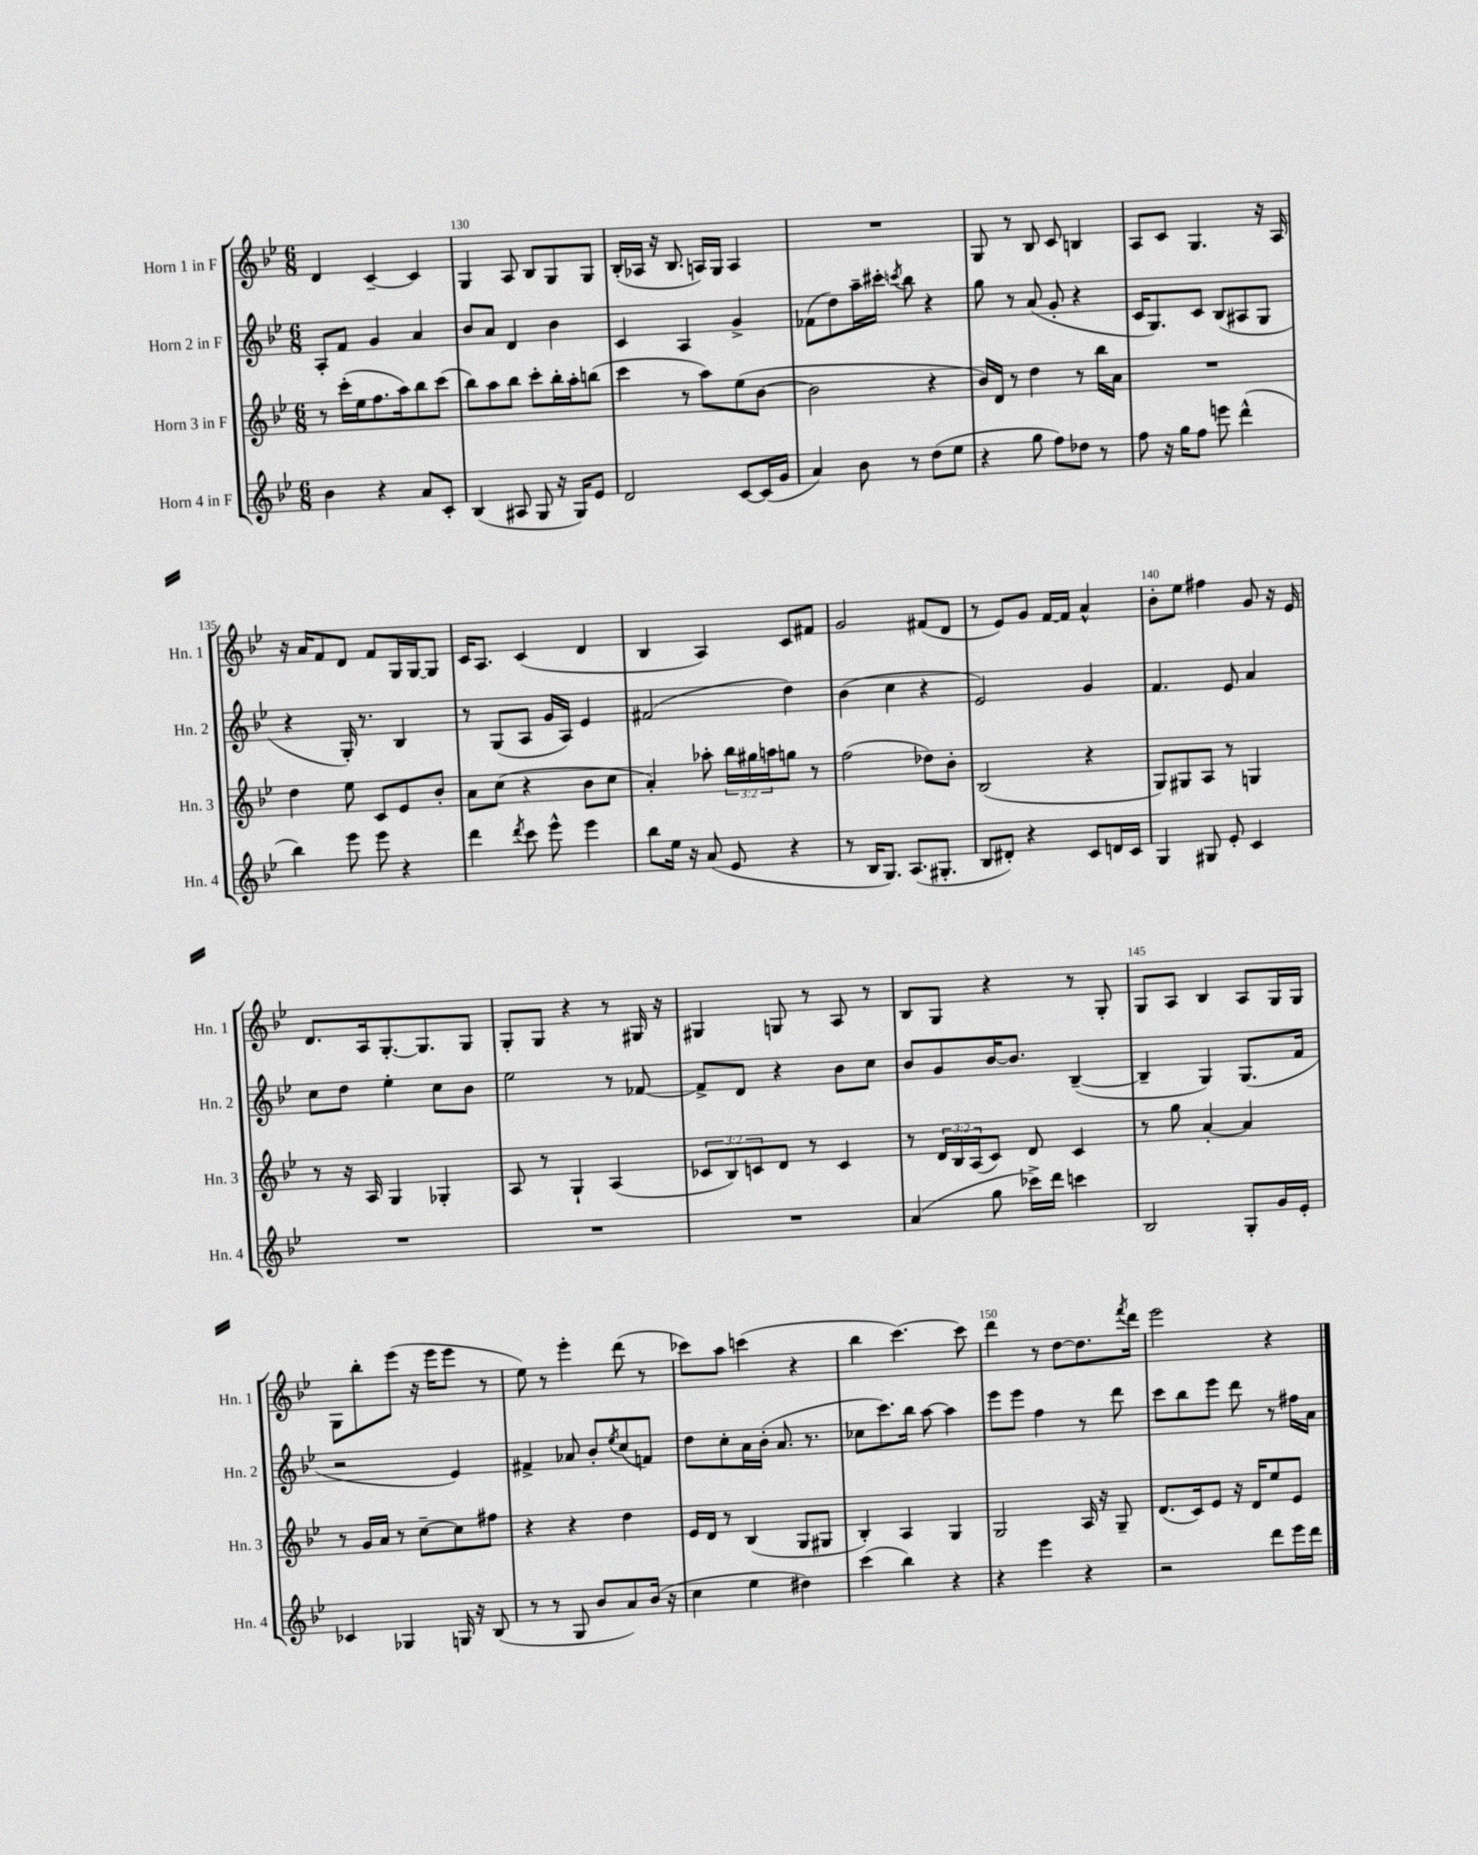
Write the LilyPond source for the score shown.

<<
\new StaffGroup <<
\new Staff = "s0" \with { instrumentName = "Horn 1 in F" shortInstrumentName = "Hn. 1" } {
    \clef treble \key bes \major \numericTimeSignature \time 6/8
    d'4 c'4~-- c'4 |
    g4 a8 bes8 g8 g8 |
    bes16-.( aes16 r16 bes8. a16) g16 a4 |
    R2. |
    g8 r8 bes8 c'8 b4 |
    a8 c'8 g4. r16 a16 |
    r16 a'16 f'8 d'8 f'8 g16 g16~ g8 |
    c'16 a8. c'4( d'4 |
    bes4 a4) c'8 fis'8 |
    g'2 fis'8( d'8 |
    r8 ees'8) g'8 f'16~ f'16 a'4-^ |
    bes'8-. ees''8 fis''4 g'8 r16 ees'16 |
    d'8. a16 g8.~-. g8. g8 |
    g8-. g8 r4 r8 gis16 r16 |
    gis4 g8 r8 a8 r8 |
    bes8 g8 r4 r8 g8-. |
    g8 a8 bes4 a8 g16 g16 |
    g8 bes''8-. ees'''8( r16 ees'''16 ees'''8 r8 |
    ees''8) r8 ees'''4-. d'''8( r8 |
    ces'''8) a''8 c'''4( r4 |
    bes''4 c'''4.~) c'''8 |
    d'''4 r8 d''8~ d''8. \acciaccatura { f'''8 } d'''16 |
    ees'''2 r4 \bar "|." |
}
\new Staff = "s1" \with { instrumentName = "Horn 2 in F" shortInstrumentName = "Hn. 2" } {
    \clef treble \key bes \major \numericTimeSignature \time 6/8
    a8-. f'8 g'4 a'4 |
    bes'8 a'8 d'4 bes'4 |
    c'4 a4 g'4-> |
    fes'8( d''8) a''16-- cis'''16-. \acciaccatura { c'''8 } bes''8 r4 |
    g''8 r8 a'8( g'8-. r4 |
    c'16 g8.) c'8 bes8( ais8 g8 |
    r4 g16-.) r8. bes4 |
    r8 g8( a8 g'16 a16) ees'4 |
    fis'2( d''4) |
    bes'4( c''4 r4 |
    ees'2) g'4 |
    f'4. ees'8 a'4 |
    c''8 d''8 ees''4-. c''8 bes'8 |
    ees''2 r8 fes'8~ |
    fes'8-> d'8 r4 bes'8 c''8 |
    bes'8 g'8 bes'16~ bes'8. bes4~--( |
    bes4-- g4) g8.( f'16 |
    r2 ees'4) |
    fis'4-> aes'8 bes'8-. \acciaccatura { ees''8 } c''8( f'8) |
    d''8 c''8-. a'16 bes'16-.( a'8. r8. |
    ces''8 c'''8.) bes''16 a''8~ a''4 |
    ees'''8 ees'''8 f''4 r8 d'''8 |
    c'''8 bes''8 ees'''8 d'''8 r8 fis''16 a'16 \bar "|." |
}
\new Staff = "s2" \with { instrumentName = "Horn 3 in F" shortInstrumentName = "Hn. 3" } {
    \clef treble \key bes \major \numericTimeSignature \time 6/8 \override Staff.TupletNumber.text = #tuplet-number::calc-fraction-text
    r8 c'''16-.( ees''16 f''8. a''16) bes''8 c'''8( |
    bes''8) a''8 bes''8 c'''8-. bes''16-. a''16-. b''8( |
    c'''4 r8 a''8) ees''8( bes'8~ |
    bes'2 r4 |
    bes'16) d'16 r8 d''4 r8 bes''16 a'16 |
    R2. |
    d''4 ees''8 c'8 ees'8 bes'8-. |
    a'8 c''8( r4 bes'8 c''8 |
    a'4-.) aes''8-. \tuplet 3/2 { bes''16 gis''16 a''16 } g''8 r8 |
    f''2( des''8) bes'8-. |
    bes2( r4 |
    g8) gis8 a8 r8 g4 |
    r8 r16 a16 g4 ges4-. |
    a8 r8 g4-! a4( |
    \tuplet 3/2 { ces'8 bes8) c'8 } d'8 r8 c'4 |
    r8 \tuplet 3/2 { d'16 bes16 a16( } c'8) d'8 c'4 |
    r8 g''8 a'4~-. a'4 |
    r8 g'16 a'16 r8 c''8~-- c''8 fis''8 |
    r4 r4 d''4 |
    ees'16 d'16 r8 bes4( g8 gis8 |
    bes4-.) a4 g4 |
    g2 a16 r16 g8-- |
    d'8.( c'16) ees'8 r16 d'16 ees''8 ees'8 \bar "|." |
}
\new Staff = "s3" \with { instrumentName = "Horn 4 in F" shortInstrumentName = "Hn. 4" } {
    \clef treble \key bes \major \numericTimeSignature \time 6/8
    bes'4 r4 a'8 c'8-. |
    bes4( ais8 g8 r16 g16) ees'8 |
    d'2 c'8~ c'16( g'16 |
    a'4) bes'8 r8 d''8( ees''8 |
    r4 g''8 f''8) des''8 r8 |
    f''8 r16 g''16 f''8 e'''8 d'''4-^( |
    bes''4) ees'''8 ees'''8 r4 |
    d'''4 \acciaccatura { d'''8 } c'''8 ees'''8-^ ees'''4 |
    bes''8 ees''16 r16 a'8( ees'8 r4 |
    r8 bes16 g8.) a8.( gis8.-. |
    bes8 dis'8-.) r4 c'8 d'16 c'16 |
    g4 gis8 ees'8-. c'4 |
    R2. |
    R2. |
    R2. |
    a'4( g''8 ces'''16->) d'''16 c'''4 |
    bes2 g8-. g'16 ees'16-. |
    ces'4 ges4 g16 r16 bes8( |
    r8 r8 g8 bes'8 a'8) bes'16( r16 |
    c''4 ees''4 dis''4) |
    c'''4( bes''4) r4 |
    r4 ees'''4 r4 |
    r2 d'''8 ees'''16 d'''16 \bar "|." |
}
>>
>>
\layout { \context { \Score currentBarNumber = #129 \override BarNumber.break-visibility = ##(#f #t #t) barNumberVisibility = #(every-nth-bar-number-visible 5) } }
